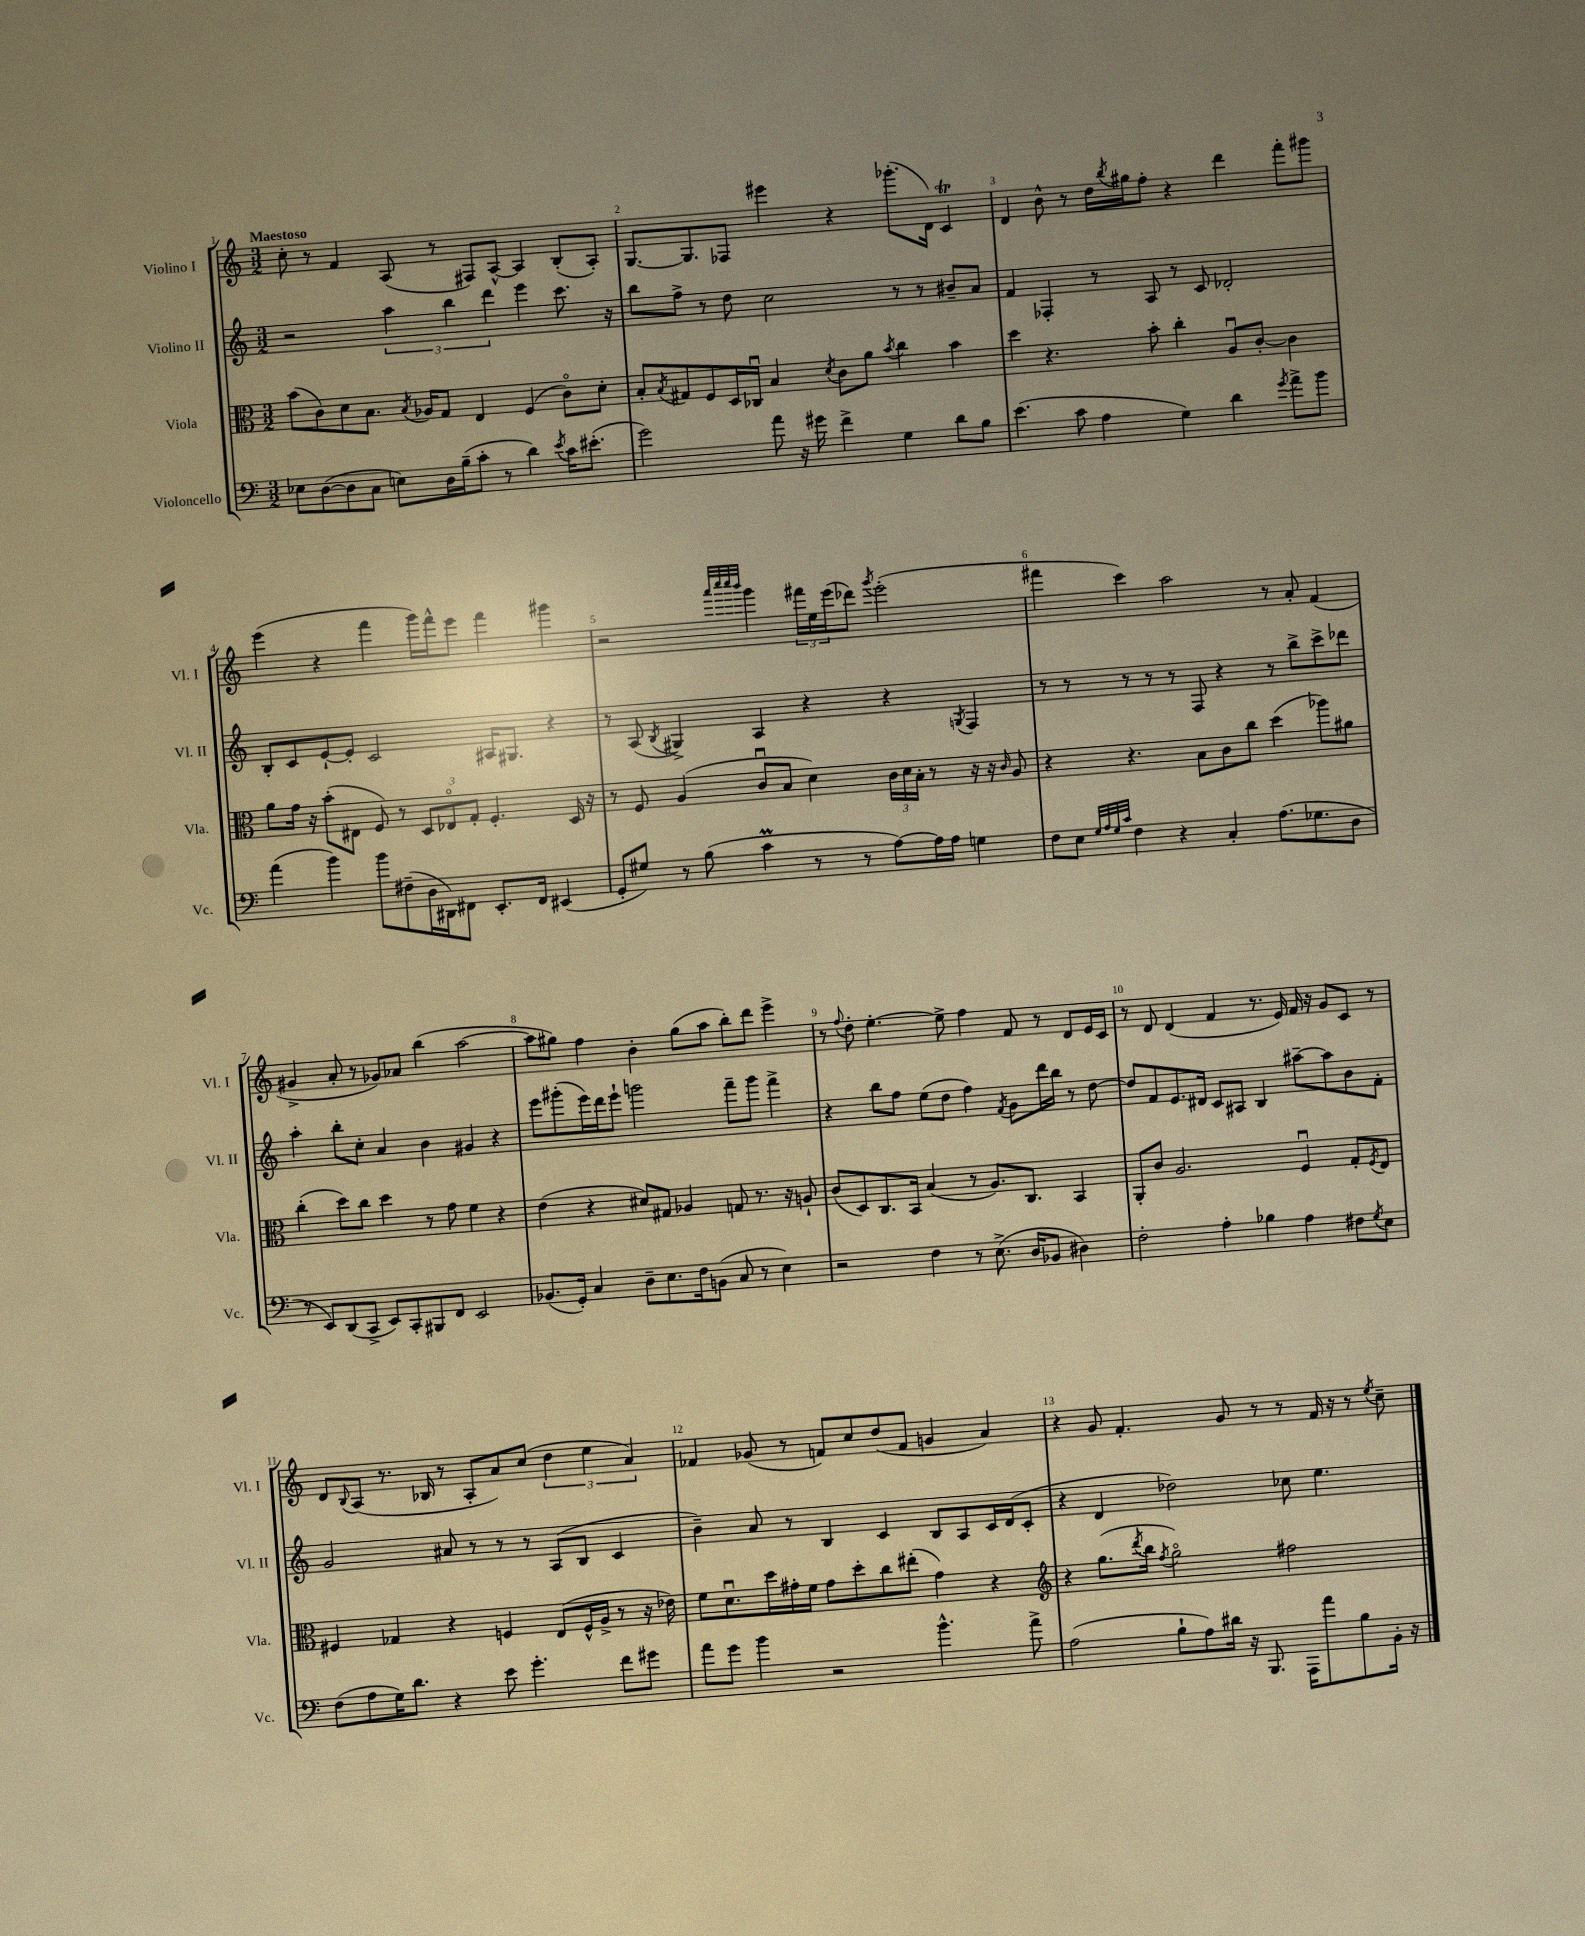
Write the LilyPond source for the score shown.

<<
\new StaffGroup <<
\new Staff = "s0" \with { instrumentName = "Violino I" shortInstrumentName = "Vl. I" } {
    \clef treble \key c \major \numericTimeSignature \time 3/2 \tempo "Maestoso"
    c''8-. r8 f'4 a8( r8 fis8) a8~-^ a4 b8-.( a8-.) |
    g8.~ g8. fes8 eis'''4 r4 ges'''8.-.( d'16) c'4\trill |
    d'4 b'8-^ r8 d''16 \acciaccatura { b''8 } gis''16 f''8-. r4 d'''4 f'''8-. gis'''8 |
    e'''4( r4 f'''4 g'''16) f'''16-^ e'''8 f'''4 gis'''4 |
    r2 \grace { a'''32 c''''32 c''''32 b'''32 } g'''4 \tuplet 3/2 { fis'''16 e''16 e'''16( } des'''8) \acciaccatura { g'''8 } e'''2-.( |
    fis'''4 c'''4) a''2 r8 a'8-. f'4( |
    gis'4-> a'8-. r8 ges'8) aes'8 b''4( a''2~ |
    a''8 gis''8) f''4 b'4-. gis''8( a''8 b''8-.) d'''8 e'''4-> |
    r8 \appoggiatura { f''8 } d''8-. e''4.~-. e''8-> f''4 f'8 r8 d'8 e'16 c'16 |
    r8 d'8 d'4( f'4 r8. e'16) f'16 r16 g'8 c'8 r8 |
    d'8 \appoggiatura { b8 } a8( r8. bes16 r8 a8-. a'8) c''8( \tuplet 3/2 { d''4 e''4 a'4) } |
    fes'4 ges'8( r8 f'8) c''8 d''8( f'8 g'4 a'4) |
    r4 g'8 f'4.-. g'8 r8 r8 f'16 r16 r8 \acciaccatura { e''8 } c''8-- \bar "|." |
}
\new Staff = "s1" \with { instrumentName = "Violino II" shortInstrumentName = "Vl. II" } {
    \clef treble \key c \major \numericTimeSignature \time 3/2
    r2 \tuplet 3/2 { a''4 b''4 d'''4 } e'''4 c'''8. r16 |
    b''8 f''8-> r8 d''8 c''2 r8 r8 bis'8-- a'8 |
    f'4 fes4-. r8 a8 r8 c'8 des'2-. |
    b8-. c'8 e'8~-! e'8-. c'2 ais16 gis8. r4 |
    r8 a8( \acciaccatura { b8 } gis4->) a4 r4 r4 \acciaccatura { g8 } f4 |
    r8 r8 r8 r8 r8 f8 r4 r8 b''8-> c'''8-> des'''8 |
    a''4-. b''8-. c''8-. a'4 b'4 gis'4 r4 |
    e'''8 gis'''8-.( e'''16) d'''16 e'''8-! g'''2 f'''8-- g'''8 f'''4-> |
    r4 b''8 f''8 e''8( d''8 f''4) \acciaccatura { f'8 } g'8 d'''16 b''16 r8 d''8~ |
    d''8 f'8 e'8. dis'16 c'8 ais8 b4 ais''8~-- ais''8 b'8 f'8-. |
    g'2 ais'8 r8 r8 r8 a8( b8 c'4 |
    b'4--) a'8 r8 b4 c'4 b8 a8 c'16 d'16( c'8-. |
    r4 d'4 des''2) ces''8 e''4. \bar "|." |
}
\new Staff = "s2" \with { instrumentName = "Viola" shortInstrumentName = "Vla." } {
    \clef alto \key c \major \numericTimeSignature \time 3/2
    b'8( c'8) d'8 b8. \acciaccatura { b8 } aes16 g8 e4 f4( c'8\flageolet) d'8-. |
    b8-. \acciaccatura { b8 } gis8 f8 d16 ces16\downbow b4 \acciaccatura { d'8 } c'8 a'8 \acciaccatura { b'8 } c''4 b'4 |
    d''4 r4. b'8-. c''4-. a8\downbow c'8~-. c'4 |
    a'8 g'16 r16 b'8-.( eis8 f8) r8 \tuplet 3/2 { d8 ees8\flageolet g8-. } f4.-. d16 r16 |
    r8 f8 a4( c'8\downbow b8 d'4) \tuplet 3/2 { c'16 d'16 b16-. } r8 r16 r16 \grace { c'16 } a8 |
    r4 r4. b8 c'8 c''8 d''4( aes''8) ais'8 |
    c''4-.( d''8) c''8 d''4 r8 g'8 f'4 r4 |
    e'4( r4 dis'8) gis8 aes4 g8 r8. r16 a8-! |
    c'8( d8) c8. b,16 b4( r8 a8.) c8. b,4 |
    a,8-. c'8 a2. f4\downbow g8-. \acciaccatura { f8 } e8 |
    fis4 ges4 r4 f4 e8( f16-^ a16-> r8 r16 ees'16) |
    f'8 d'8.\downbow d''16 gis'16-. f'16 gis'8 d''8-. c''8 eis''8-.( gis'4) r4 |
    \clef treble r4 g''8.( \acciaccatura { d'''8 } b''16 \acciaccatura { f''8 } g''2\flageolet) fis''2 \bar "|." |
}
\new Staff = "s3" \with { instrumentName = "Violoncello" shortInstrumentName = "Vc." } {
    \clef bass \key c \major \numericTimeSignature \time 3/2
    ees8 d8~( d8 c8 e8) d16 b16--( c'8-. r8 d'4) \acciaccatura { e'8 } c'16 eis'8.-.( |
    g'2) a'8 r16 gis'16 f'4-> g4 d'8 b8 |
    e'4.( c'8 a4 g4) d'4 \acciaccatura { g'8 } a'8-> b'8 |
    a'4( b'4) b'8 fis8--( d16 dis,16) fis,8 e,8.-. fis,16 eis,4( |
    g,8-. gis8) r8 b8( c'4\prall r8 r8 a8~) a16 a16 g4 |
    f8 e8 \grace { g32 a32 g32 c'32 } f4 r4 c4-. a8.( ges8. d8 |
    r8 e,8) d,8( c,8-> e,8) c,8-. bis,,8 f,8 e,2 |
    bes,8.( g,16-.) c4 d8-- e8. f16 b,8( c8 r8 e4) |
    r2 f4 r8 e8.->( d16 bes,8 dis4) |
    f2-. a4-. bes4 a4 fis8 \acciaccatura { g8 } e8 |
    f8( a8 g16) d'8. r4 e'8 g'4.-. f'8 gis'8 |
    a'8 g'8 b'4 r2 b'4.-^ a'8-> |
    a2( b8-! a8) dis'16 r16 b,,8. a,,16 a'8 b8 b,16-. r16 \bar "|." |
}
>>
>>
\layout { \context { \Score \override BarNumber.break-visibility = ##(#f #t #t) barNumberVisibility = #all-bar-numbers-visible } }
